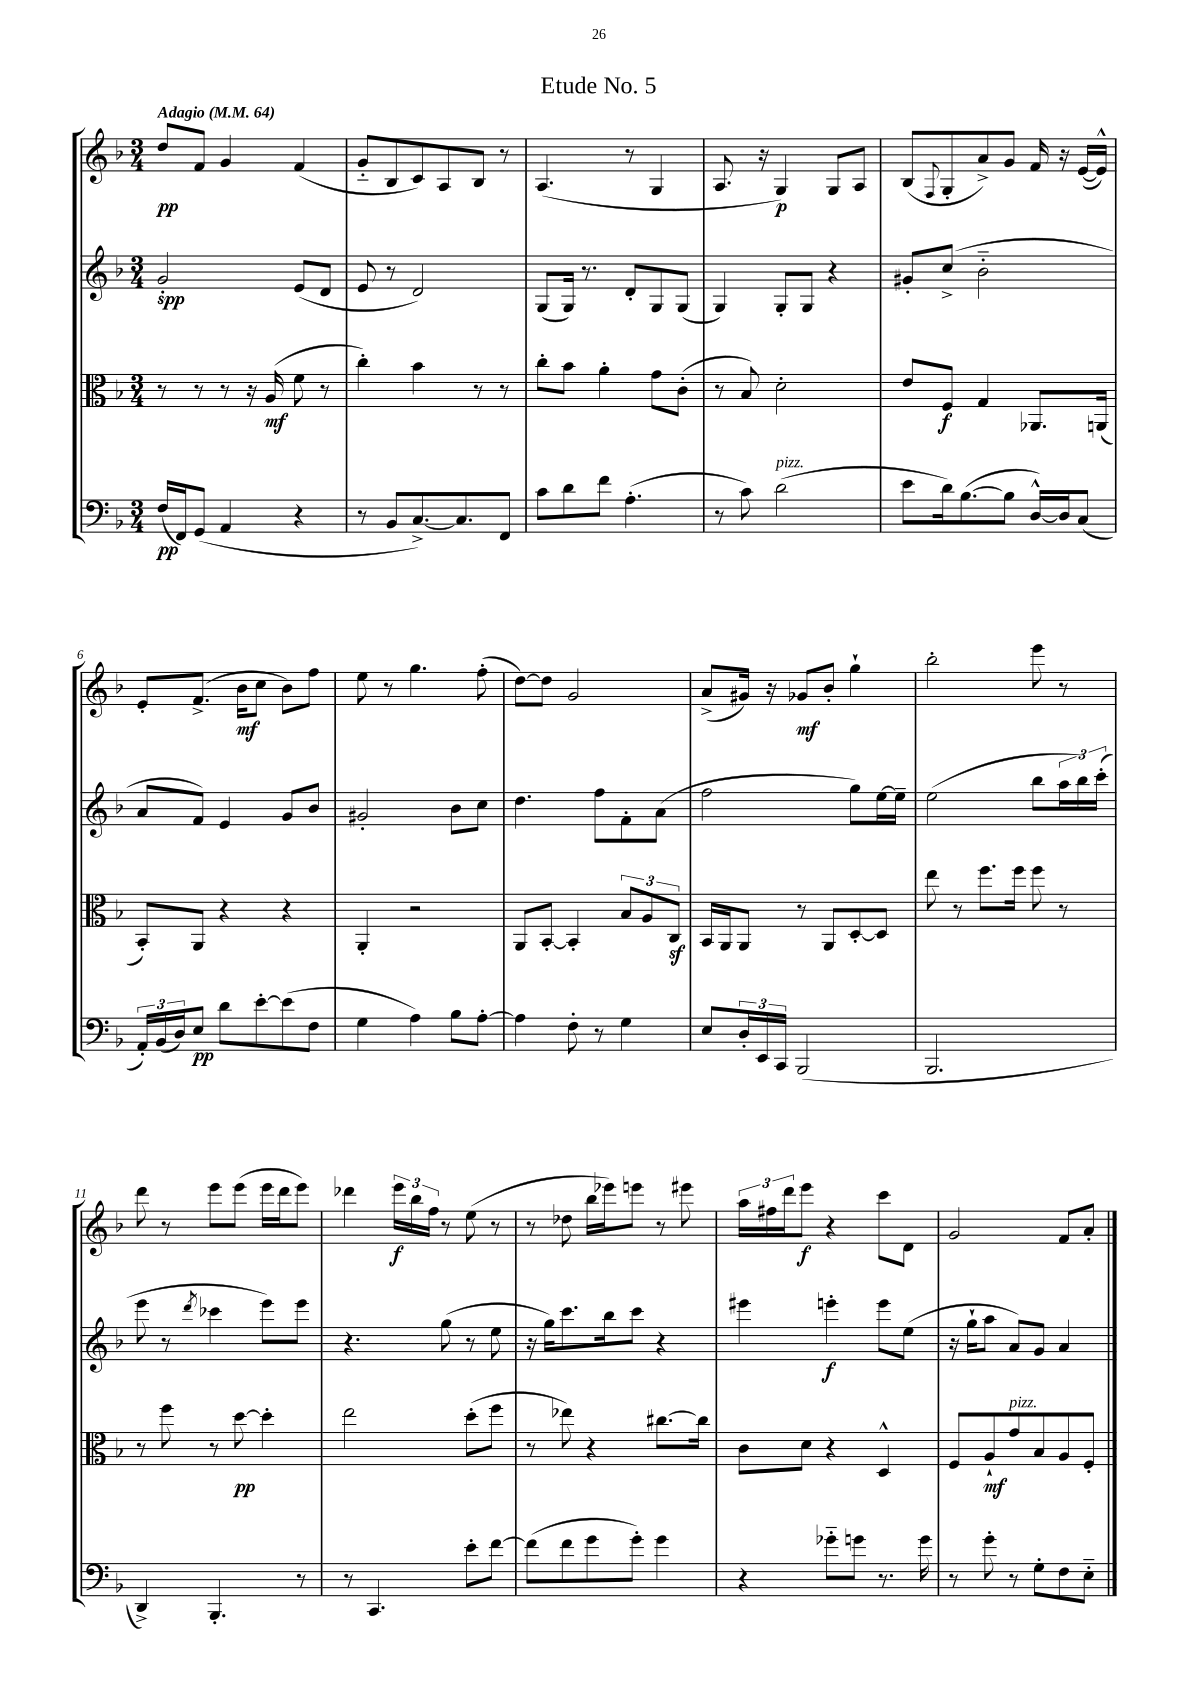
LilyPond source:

\header { title = "Etude No. 5" }
<<
\new StaffGroup <<
\new Staff = "s0" {
    \clef treble \key f \major \numericTimeSignature \time 3/4 \tempo "Adagio" 4 = 64
    d''8\pp f'8 g'4 f'4( |
    g'8-_ bes8 c'8) a8 bes8 r8 |
    a4.( r8 g4 |
    a8. r16 g4\p) g8 a8 |
    bes8( \appoggiatura { f8 } g8-. a'8->) g'8 f'16 r16 e'16~( e'16-^) |
    e'8-. f'8.->( bes'16\mf c''8 bes'8) f''8 |
    e''8 r8 g''4. f''8-.( |
    d''8~) d''8 g'2 |
    a'8->( gis'16) r16 ges'8\mf bes'8-. g''4-! |
    bes''2-. e'''8 r8 |
    d'''8 r8 e'''8 e'''8( e'''16 d'''16 e'''8) |
    des'''4 \tuplet 3/2 { e'''16\f bes''16 f''16 } r8 e''8( r8 |
    r8 des''8 bes''16 ees'''16) e'''8 r8 eis'''8 |
    \tuplet 3/2 { a''16 fis''16 d'''16 } e'''8\f r4 c'''8 d'8 |
    g'2 f'8 a'8-. \bar "|." |
}
\new Staff = "s1" {
    \clef treble \key f \major \numericTimeSignature \time 3/4
    g'2-.\spp e'8( d'8 |
    e'8 r8 d'2) |
    g8( g16) r8. d'8-. g8 g8( |
    g4) g8-. g8 r4 |
    gis'8-. c''8->( bes'2-_ |
    a'8 f'8) e'4 g'8 bes'8 |
    gis'2-. bes'8 c''8 |
    d''4. f''8 f'8-. a'8( |
    f''2 g''8) e''16~ e''16-- |
    e''2( bes''8 \tuplet 3/2 { a''16 bes''16) c'''16-.( } |
    e'''8 r8 \acciaccatura { d'''8 } ces'''4 e'''8) e'''8 |
    r4. g''8( r8 e''8 |
    r16 g''16) c'''8. bes''16 c'''8 r4 |
    eis'''4 e'''4-.\f e'''8 e''8( |
    r16 g''16-! a''8 a'8) g'8 a'4 \bar "|." |
}
\new Staff = "s2" {
    \clef alto \key f \major \numericTimeSignature \time 3/4
    r8 r8 r8 r16 a16\mf( f'8 r8 |
    c''4-.) bes'4 r8 r8 |
    c''8-. bes'8 a'4-. g'8 c'8-.( |
    r8 bes8) d'2-. |
    e'8 f8\f g4 aes,8. a,16( |
    bes,8-.) a,8 r4 r4 |
    a,4-. r2 |
    a,8 bes,8~-. bes,4-. \tuplet 3/2 { bes8 a8 c8\sf } |
    bes,16 a,16 a,8 r8 a,8 d8~-. d8 |
    e''8 r8 f''8. f''16 f''8 r8 |
    r8 f''8 r8 d''8~\pp d''4-. |
    e''2 d''8-.( f''8 |
    r8 ees''8) r4 cis''8.~ cis''16 |
    c'8 d'8 r4 d4-^ |
    f8 a8-!\mf g'8^\markup { \italic "pizz." } bes8 a8 f8-. \bar "|." |
}
\new Staff = "s3" {
    \clef bass \key f \major \numericTimeSignature \time 3/4
    f16\pp( f,16) g,8( a,4 r4 |
    r8 bes,8 c8.~->) c8. f,8 |
    c'8 d'8 f'8 a4.-.( |
    r8 c'8) d'2^\markup { \italic "pizz." }( |
    e'8 d'16) bes8.~( bes8 d16~-^) d16 c8( |
    \tuplet 3/2 { a,16-.) bes,16( d16) } e8\pp d'8 e'8~-. e'8( f8 |
    g4 a4) bes8 a8~-. |
    a4 f8-. r8 g4 |
    e8 \tuplet 3/2 { d16-. e,16 c,16 } bes,,2( |
    bes,,2. |
    d,4->) bes,,4.-. r8 |
    r8 c,4. e'8-. f'8~ |
    f'8( f'8 g'8 g'8-.) g'4 |
    r4 ges'8-_ g'8 r8. g'16 |
    r8 g'8-. r8 g8-. f8 e8-_ \bar "|." |
}
>>
>>
